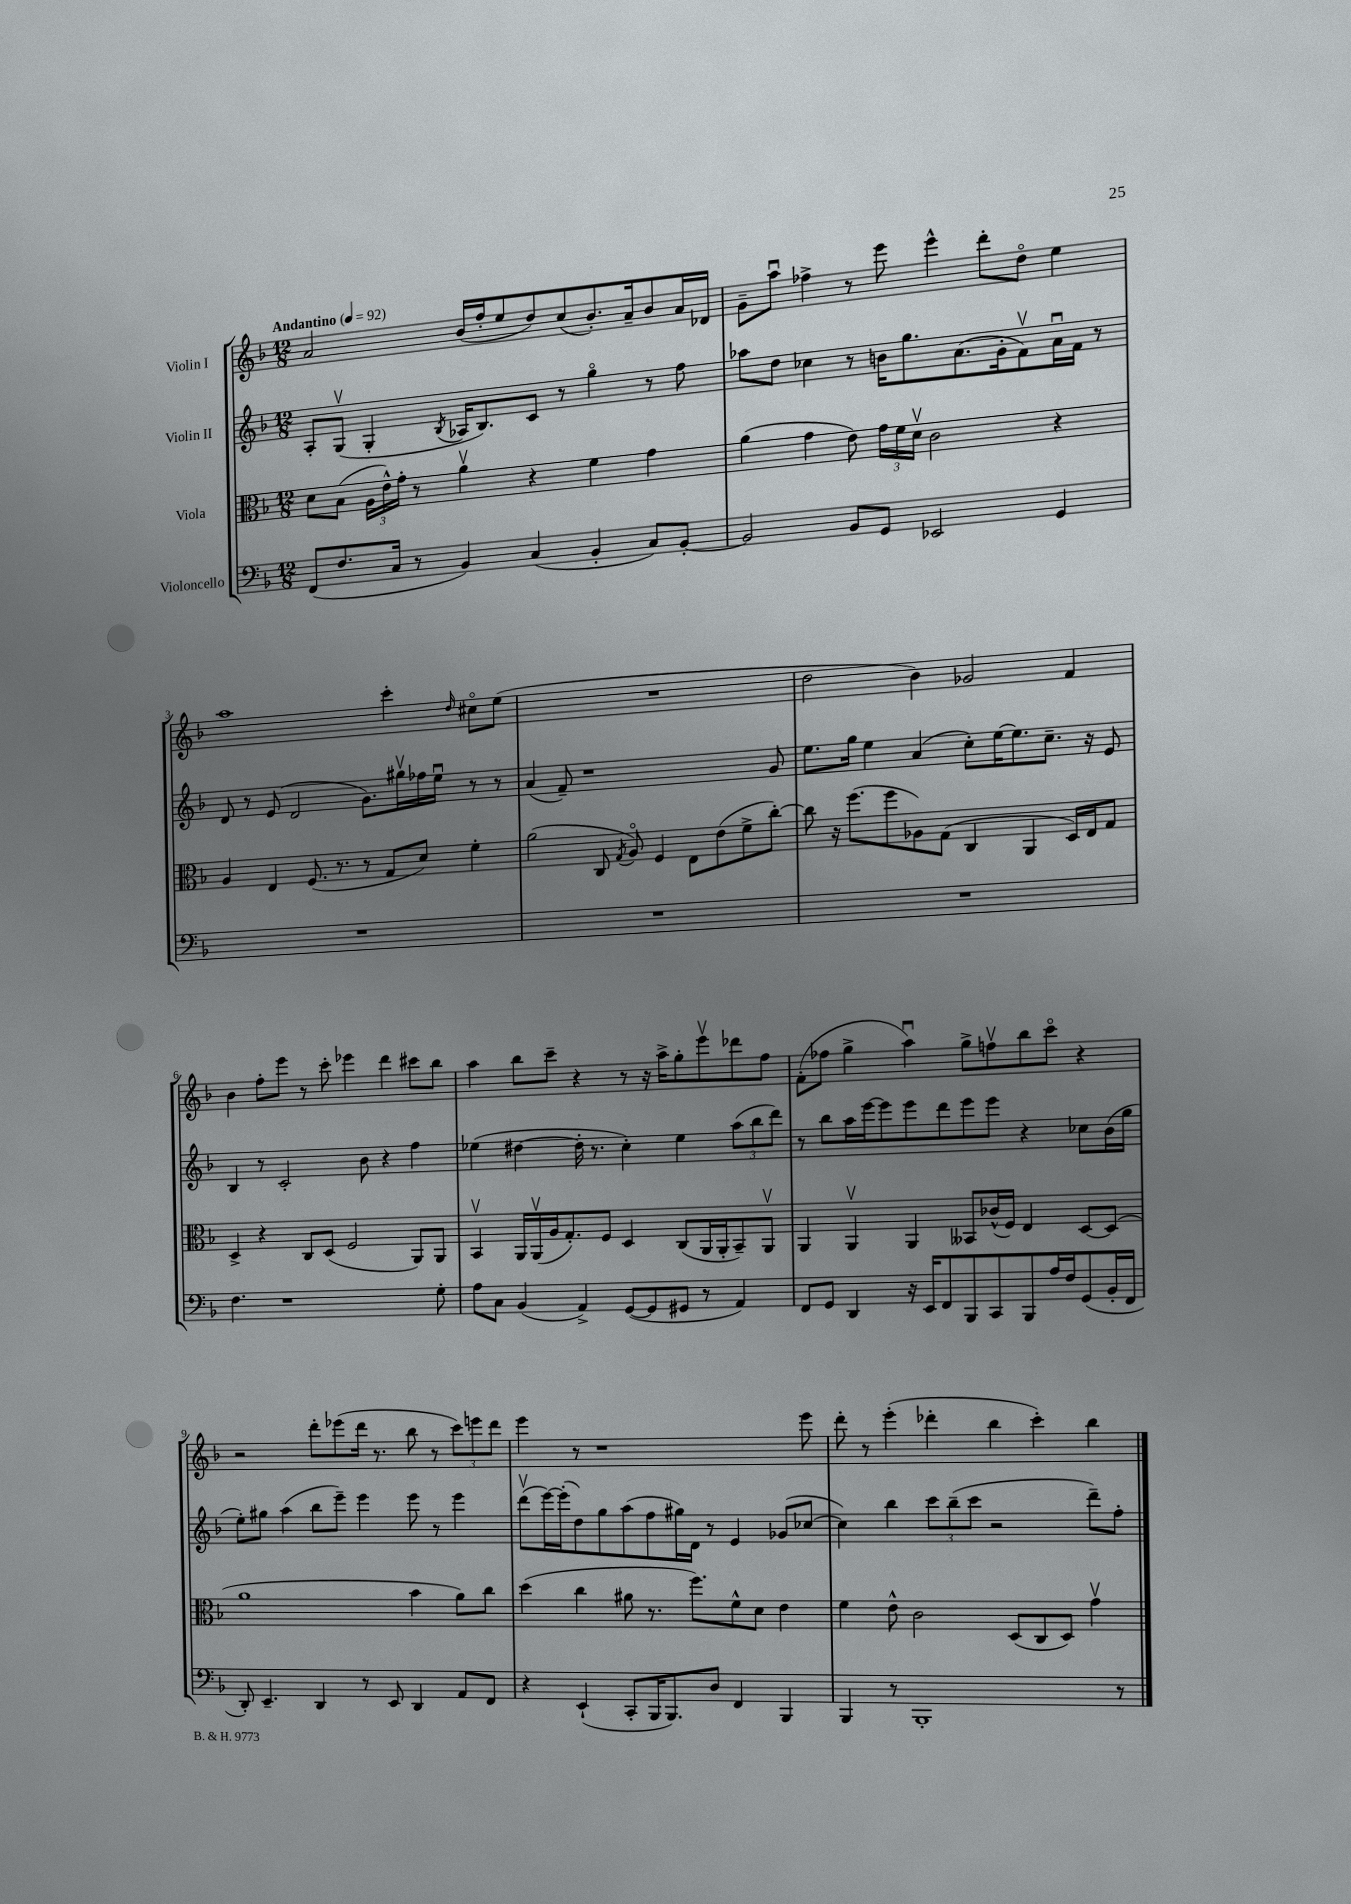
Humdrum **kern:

**kern	**kern	**kern	**kern
*part4	*part3	*part2	*part1
*staff4	*staff3	*staff2	*staff1
*I"Violoncello	*I"Viola	*I"Violin II	*I"Violin I
*clefF4	*clefC3	*clefG2	*clefG2
*k[b-]	*k[b-]	*k[b-]	*k[b-]
*M12/8	*M12/8	*M12/8	*M12/8
*MM92	*MM92	*MM92	*MM92
=1	=1	=1	=1
!	!	!	!LO:TX:a:B:t=Andantino
(8FF/L	8d\L	8A'/L	2a/
8.F/	(8B-\J	(8Gv/J	.
.	24A\LL	4G'/	.
.	24e^^\)	.	.
16C/Jk	.	.	.
.	24g'\JJ	.	.
8r	8r	.	.
.	.	8qB-/	.
4BB-/)	4av\	16A-X/KL	(16b-/LL
.	.	8.B-/)	16ff'/J
.	.	.	8ee/
(4C/	4r	8c/J	8dd/)
.	.	8r	(8cc/
4BB-'/	4f\	4gg\	8.b-'/)
.	.	.	16a~/k
8C/L)	4g\	8r	8b-/
[8BB-'/J	.	8ff\	16a/L
.	.	.	16d-X/JJ
=2	=2	=2	=2
2BB-/]	(4a\	8aa-X\L	8g~\L
.	.	8dd\J	8aau\J
.	4g\	4cc-X\	4ff-X^\
8BB-/L	8e\)	8r	8r
8GG/J	24g\LL	16bn\KL	8eee\
.	24f\	.	.
.	.	8.gg\	.
.	24dv\JJ	.	.
2EE-X/	2c\	.	4eee^^\
.	.	(8.a\	.
.	.	.	8ddd'\L
.	.	16g'\k	.
.	.	8fv\)	8dd\J
4GG/	4r	16au\L	4ee\
.	.	16f\JJ	.
.	.	8r	.
!!LO:LB:g=z
=3	=3	=3	=3
1.r	4A/	8d/	1aa
.	.	8r	.
.	4E/	(8e/	.
.	.	2d/	.
.	(8.F/	.	.
.	8.r	.	.
.	8r	8.g\L)	.
.	8G/L	.	4ccc'\
.	.	16gg#Xv\L	.
.	8d/J)	16ff-X\	.
.	.	16eeu\JJ	.
.	.	.	16qqdd/
.	4f'\	8r	8cc#X\L
.	.	8r	(8ee\J
=4	=4	=4	=4
1.r	(2a\	(4a/	1.r
.	.	8f~/)	.
.	.	1r	.
.	8C/	.	.
.	8qG/	.	.
.	8A/)	.	.
.	4F/	.	.
.	8E\L	.	.
.	(8e\	.	.
.	8f^\	.	.
.	[8cc'\J)	8g/	.
=5	=5	=5	=5
1.r	8cc\]	8.ee\L	2dd\
.	16r	.	.
.	(8.ff\L	16gg\Jk	.
.	.	4ee\	.
.	8ff\	.	.
.	8A-X\)	(4a/	4b-\)
.	(8G\J	.	.
.	4C/	8cc'\L)	2g-X/
.	.	[16ee\K	.
.	.	8.ee\]	.
.	4AA/	.	.
.	.	8.cc~\J	.
.	16D/LL)	.	4f/
.	16E/J	16r	.
.	8G/J	8e/	.
!!LO:LB:g=z
=6	=6	=6	=6
4.F\	4D^/	4B-/	4b-\
.	4r	8r	8ff'\L
1r	.	2c'/	8eee\J
.	8C/L	.	8r
.	(8D/J	.	8ccc'\
.	2F/	.	4eee-X\
.	.	8b-\	.
.	.	4r	4ddd\
.	8AA/L)	4ff\	8ccc#X\L
8G'\	8AA/J	.	8bb-\J
=7	=7	=7	=7
8A\L	4BB-v/	(4ee-X\	4aa\
8C\J	.	.	.
(4BB-/	16AA/LL	[4dd#X\	8bb-\L
.	(16AAv/	.	.
.	16A/J	.	8ccc~\J
.	8.G'/)	.	.
4AA^/)	.	16dd#'\]	4r
.	.	8.r	.
.	8F/J	.	.
([8GG/L	4D/	4cc'\)	8r
8GG/]	.	.	16r
.	.	.	16aa^\KL
8GG#X/J	(8C/L	4ee-\	8gg'\
8r	16AA/L	.	8eeev\
.	16AA'/J	.	.
4AA/)	8BB-~/)	(12aa\L	8ddd-X\
.	.	12bb-\	.
.	8AAv/J	.	8ff\J
.	.	12ddd\J)	.
=8	=8	=8	=8
8FF/L	4AA/	8r	(8f'\L
8GG/J	.	8bb-\L	8ff-X\J
4DD/	4AAv/	16aa\L	4gg^\
.	.	[16eee\J	.
.	.	8eee\]	.
16r	4AA/	8eee\	4aau\)
16EE/KL	.	.	.
8FF/	.	8ddd\	.
8BBB-/	8BB--X/L	8eee\	8gg^\L
8CC/	(16c-X^^/L	8eee\J	8ffnv\
.	16F/JJ)	.	.
8BBB-/	4E/	4r	8bb-\
16A/L	.	.	8ccc\J
16F/J	.	.	.
(8GG/	[8D/L	8cc-X\L	4r
16BB-'/L	(8D/J]	(16b-\L	.
16FF/JJ	.	16gg\JJ	.
!!LO:LB:g=z
=9	=9	=9	=9
8DD'/)	1a	8ee'\L)	2r
4.EE~/	.	8gg#X\J	.
.	.	(4aa\	.
4DD/	.	8bb-\L	8ddd'\L
.	.	8eee~\J)	(8eee-X\
8r	.	4eee\	16ddd\Jk
.	.	.	8.r
8EE/	.	.	.
4DD/	4b-\	8eee\	8bb-\
.	.	8r	8r
8AA/L	8a\L)	4eee\	12ccc\L)
.	.	.	12eeen\
8FF/J	8cc\J	.	.
.	.	.	12ddd\J
=10	=10	=10	=10
4r	(4dd\	(8dddv\L	4eee\
.	.	[16eee\L)	.
.	.	(16eee'\J]	.
(4EE`/	4cc\	8dd\)	8r
.	.	8gg\	1r
8CC'/L	8a#X\	(8aa\	.
16BBB-/K	8.r	8ff\	.
8.BBB-/)	.	.	.
.	.	16gg#X\L)	.
.	8.ff\L)	16d\JJ	.
8D/J	.	8r	.
4FF/	8f^^\	4e/	.
.	8d\J	.	.
4BBB-/	4e\	(8g-X/L	.
.	.	[8cc-X/J	8eee\
=11	=11	=11	=11
4BBB-/	4f\	4cc-\])	8ddd'\
.	.	.	8r
8r	8e^^\	4bb-\	(4eee'\
1BBB-'	2c\	.	.
.	.	12ccc\L	4ddd-X'\
.	.	(12bb-~\	.
.	.	12ccc\J	.
.	.	2r	4bb-\
.	(8D/L	.	.
.	8C/	.	4ccc'\)
.	8D/J)	.	.
.	4gv\	8ddd~\L)	4bb-\
8r	.	8ff'\J	.
==	==	==	==
*-	*-	*-	*-
